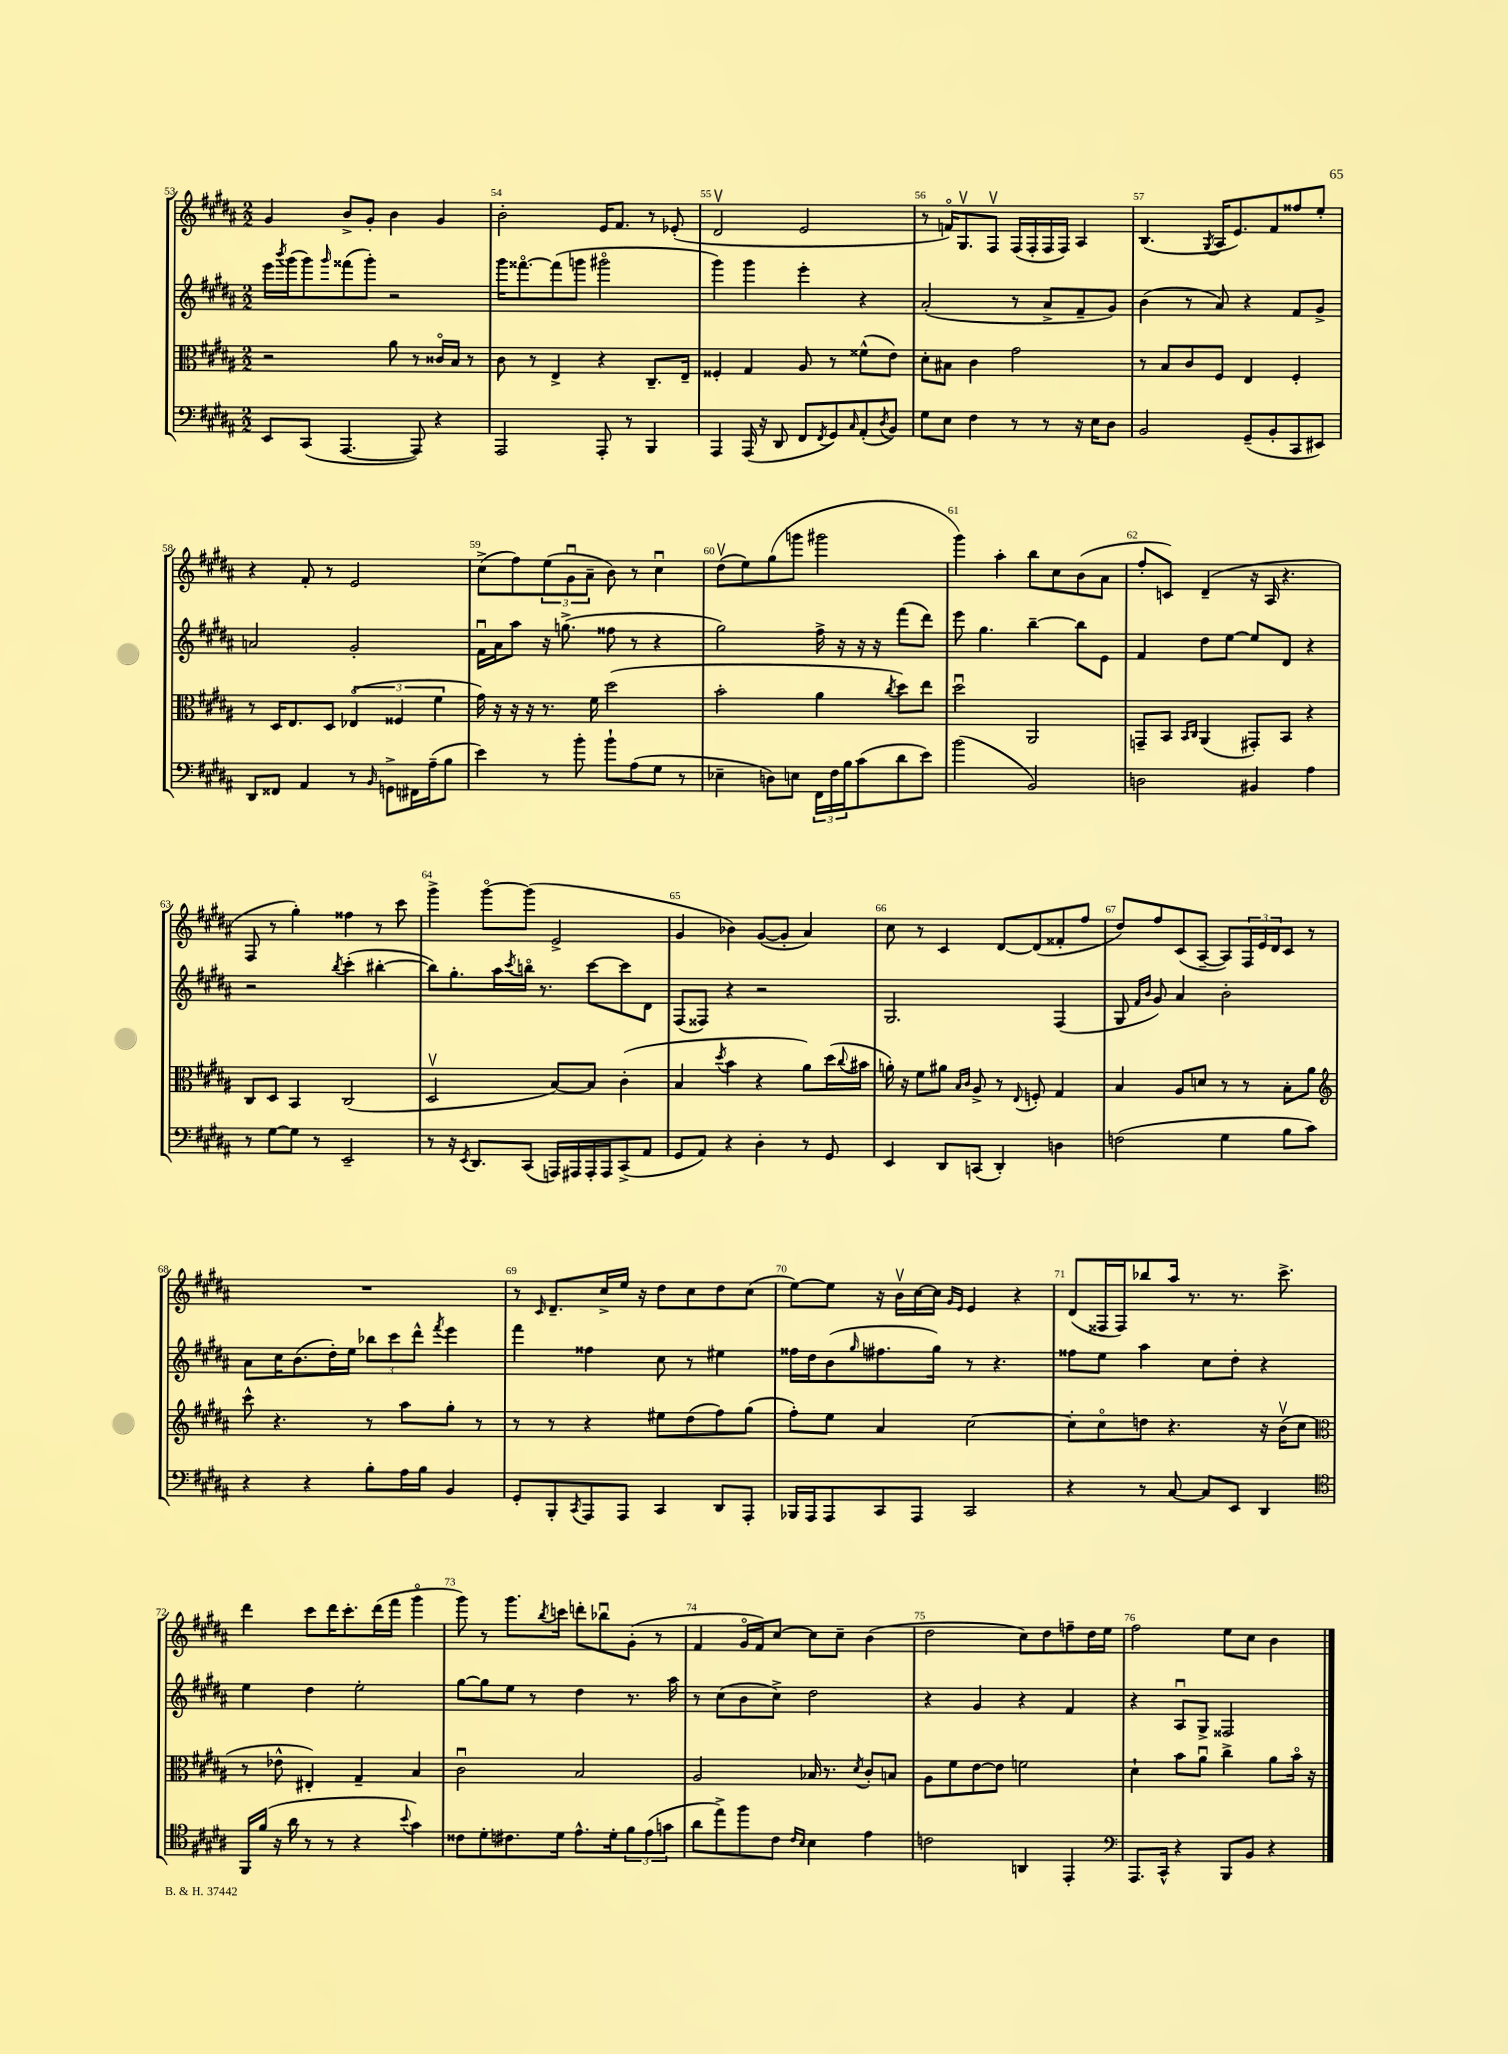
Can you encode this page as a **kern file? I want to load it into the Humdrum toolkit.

**kern	**kern	**kern	**kern
*part4	*part3	*part2	*part1
*staff4	*staff3	*staff2	*staff1
*clefF4	*clefC3	*clefG2	*clefG2
*k[f#c#g#d#a#]	*k[f#c#g#d#a#]	*k[f#c#g#d#a#]	*k[f#c#g#d#a#]
*M2/2	*M2/2	*M2/2	*M2/2
=53	=53	=53	=53
8EE/L	2r	16eee\LL	4g#/
.	.	8qbbb/	.
.	.	(16ggg#\J	.
(8CC#/J	.	8ggg#\)	.
.	.	16qqggg#/	.
[4.AAA#/	.	(8fff##X\	8b^/L
.	.	8ggg#'\J)	8g#'/J
.	8a#\	2r	4b\
8AAA#/])	8r	.	.
4r	16c##X/LL	.	4g#/
.	16B/JJ	.	.
.	8r	.	.
=54	=54	=54	=54
2AAA#/	8c#\	16ggg#\KL	2b'\
.	.	[8.fff##X\	.
.	8r	.	.
.	4E^/	(8fff##\]	.
.	.	8gggn\J	.
8AAA#'/	4r	2ggg#X\	16e/KL
.	.	.	8.f#/J
8r	.	.	.
4BBB/	8.C#~/L	.	8r
.	.	.	(8e-X'/
.	16E~/Jk	.	.
=55	=55	=55	=55
4AAA#/	4F##X'/	4ggg#\)	2d#v/
(16AAA#/	4G#/	4ggg#\	.
16r	.	.	.
8DD#/	.	.	.
8FF#/L	8A#/	4eee'\	2e/
8qFF#/	.	.	.
8GG#/)	8r	.	.
16qqC#/	.	.	.
(8AA#'/	(8f##X^^\L	4r	.
8qD#/	.	.	.
8BB/J)	8e\J)	.	.
=56	=56	=56	=56
8G#\L	8d#'\L	(2a#'/	8r
8E\J	8B#X\J	.	16fn/KL)
.	.	.	8.G#v/
4F#\	4c#\	.	.
.	.	.	8F#v/J
8r	2g#\	8r	(16F#/LL
.	.	.	16F#'/
8r	.	8a#^/L	16F#/
.	.	.	16F#/JJ)
16r	.	8f#~/	4A#/
16E\KL	.	.	.
8D#\J	.	8g#/J)	.
=57	=57	=57	=57
2BB/	8r	(4b\	(4.B/
.	8B/L	.	.
.	8c#/	8r	.
.	.	.	8qG#/
.	8F#/J	8a#/)	16A#/KL
.	.	.	8.e/)
(8GG#~/L	4E/	4r	.
8BB'/	.	.	8f#/
8CC#/	4F#'/	8f#/L	8ff##X/
8EE#X/J)	.	8g#^/J	8ee'/J
!!LO:LB:g=z
=58	=58	=58	=58
8DD#/L	8r	2an/	4r
8FF##X/J	16D#/KL	.	.
.	8.E/	.	.
4AA#/	.	.	8f#'/
.	8D#/J	.	8r
8r	(6E-X/	2g#'/	2e/
16qqBB/	.	.	.
8GGn^\L	.	.	.
.	6F##X/	.	.
16FF#X\L	.	.	.
(16A#~\J	.	.	.
.	6f#\	.	.
8B\J	.	.	.
=59	=59	=59	=59
4e\)	16g#\)	16f#u\LL	(8cc#^\L
.	16r	16a#\J	.
.	16r	8aa#\J	8ff#\)
.	16r	.	.
8r	8.r	16r	(12ee\
.	.	(8.ggn^\	.
.	.	.	12g#u\
8b'\	.	.	.
.	.	.	12a#~\J
.	16f#\	.	.
8b`\L	(2dd#\	8ff##X\	8b\)
(8A#\	.	8r	8r
8G#\J	.	4r	4cc#u\
8r	.	.	.
=60	=60	=60	=60
4E-X~\	2b'\	2gg#\)	(8dd#v\L
.	.	.	8ee\)
8Dn\L)	.	.	(8gg#\
8En\J	.	.	8gggn\J
24FF#\LL	4a#\	16ff#^\	2ggg#X\
24F#\	.	.	.
.	.	16r	.
24B\J	.	.	.
(8c#\	.	16r	.
.	.	16r	.
.	8qcc#/	.	.
8d#\	8dd#\L)	(8fff#\L	.
8e\J)	8ee\J	8ddd#\J)	.
=61	=61	=61	=61
(2b\	2dd#u\	8eee\	4ggg#\)
.	.	4.gg#\	.
.	.	.	4aa#'\
2BB/)	2AA#/	[4bb~\	8bb\L
.	.	.	8cc#\
.	.	8bb\L]	(8b\
.	.	8e\J	8a#\J
=62	=62	=62	=62
2Dn\	8GGn~/L	4f#/	8ff#'/L
.	8BB/J	.	8cn/J)
.	16qqBB/LL	.	.
.	16qqC#/JJ	.	.
.	(4AA#/	8dd#\L	(4d#~/
.	.	[8ee\J	.
4BB#X/	8GG#X'/L)	8ee/L]	16r
.	.	.	16A#/
.	8BB/J	8d#/J	4.r
4A#\	4r	4r	.
!!LO:LB:g=z
=63	=63	=63	=63
8r	8C#/L	2r	8F#/
[8G#\L	8D#/J	.	8r
8G#\J]	4BB/	.	4gg#'\)
8r	.	.	.
.	.	8qbb/	.
2EE~/	(2C#/	(4ccc#'\	4ff##X\
.	.	[4bb#X'\	8r
.	.	.	8ccc#\
=64	=64	=64	=64
8r	2D#v/	8bb#\L])	4ggg#^\
16r	.	8.gg#'\	.
8qEE/	.	.	.
8.DD#/L	.	.	.
.	.	.	[8ggg#\L
.	.	16aa#\L	.
.	.	8qccc#/	.
(8CC#/J	.	16bbn\JJ	(8ggg#\J]
.	.	8.r	.
16AAAn/LL)	[8B/L)	.	2e^/
16AAA#X/	.	.	.
16AAA#'/	8B/J]	[8ccc#\L	.
16AAA#/J	.	.	.
(8CC#^/	(4c#'\	8ccc#\]	.
8AA#/J	.	8d#\J	.
=65	=65	=65	=65
8GG#/L	4B/	(8F#/L	4g#/
8AA#/J)	.	8F##X/J)	.
.	8qdd#/	.	.
4r	4b\	4r	4b-X\)
4D#'\	4r	2r	([8g#/L
.	.	.	8g#'/J]
8r	8a#\L)	.	4a#/)
8GG#/	(16dd#\L	.	.
.	8qqcc#/	.	.
.	16b#X\JJ	.	.
=66	=66	=66	=66
4EE/	16an'\)	2.G#/	8cc#\
.	16r	.	.
.	8f#\L	.	8r
8DD#/L	8a#X\J	.	4c#/
.	16qqB/LL	.	.
.	16qqc#/JJ	.	.
(8CCn/J	8A#^/	.	.
4DD#'/)	8r	.	[8d#/L
.	8qqE/	.	.
.	8Fn'/	.	(8d#/]
4Dn\	4G#/	(4F#/	8f##X'/
.	.	.	8ff#/J
=67	=67	=67	=67
(2Fn\	4B/	8G#/	8dd#/L)
.	.	16qqf#/LL	.
.	.	16qqb/JJ	.
.	.	8g#/)	8ff#/
.	8A#/L	4a#/	(8c#/
.	8dn/J	.	[8A#~/J
4G#\	8r	2b'\	8A#/L])
.	8r	.	24F#/L
.	.	.	24e/
.	.	.	24d#/J
8B\L	8B'\L	.	8c#/J
8c#\J)	8a#\J	.	8r
!!LO:LB:g=z
=68	=68	=68	=68
*	*clefG2	*	*
4r	8ccc#^^\	8a#\L	1r
.	4.r	16cc#\K	.
.	.	(8.b\	.
4r	.	.	.
.	.	16dd#'\L)	.
.	.	16ee\JJ	.
8B'\L	8r	12bb-X\L	.
.	.	12ccc#\	.
16A#\L	8aa#\L	.	.
.	.	12ddd#^^\J	.
16B\JJ	.	.	.
.	.	8qfff#/	.
4BB/	8gg#'\J	4eee\	.
.	8r	.	.
=69	=69	=69	=69
8GG#'/L	8r	4fff#\	8r
.	.	.	16qqc#/
8BBB'/	8r	.	8.d#~/L
8qCC#/	.	.	.
8AAA#/	4r	4ff##X\	.
.	.	.	16cc#^/L
8AAA#/J	.	.	16ee/JJ
.	.	.	16r
4CC#/	8ee#X\L	8cc#\	8dd#\L
.	(8dd#\	8r	8cc#\
8DD#/L	8ff#\)	4ee#X\	8dd#\
8AAA#'/J	(8gg#\J	.	(8cc#\J
=70	=70	=70	=70
16BBB-X/LL	8ff#'\L)	16ff##X\LL	[8ee\L)
16AAA#/J	.	16dd#\J	.
8AAA#/	8ee\J	(8b\	8ee\J]
.	.	16qqgg#/	.
8CC#/	4a#/	8.ff#X\	16r
.	.	.	16bv\LL
8AAA#/J	.	.	[16cc#\
.	.	16gg#\Jk)	16cc#\JJ]
.	.	.	16qqg#/LL
.	.	.	16qqe/JJ
2CC#/	[2cc#\	8r	4e/
.	.	4.r	.
.	.	.	4r
=71	=71	=71	=71
4r	8cc#'\L]	8ff##X\L	(8d#/L
.	8cc#\	8ee\J	16F##X/L
.	.	.	16F##/J)
8r	8ddn\J	4aa#\	8bb-X/
[8C#/	4.r	.	16aa#/Jk
.	.	.	8.r
8C#/L]	.	8cc#\L	.
8EE/J	.	8dd#'\J	8.r
4DD#/	16r	4r	.
.	(16bv\KL	.	8.ccc#^\
.	8cc#\J	.	.
!!LO:LB:g=z
=72	=72	=72	=72
*clefC4	*clefC3	*	*
16FF#/LL	8r	4ee\	4ddd#\
(16f#/JJ	.	.	.
16r	8e-X^^\	.	.
16a#\	.	.	.
8r	4E#X'/)	4dd#\	8ccc#\L
8r	.	.	16ddd#\K
.	.	.	8.ccc#'\
4r	4G#~/	2ee'\	.
.	.	.	(16ddd#\L
.	.	.	16fff#\JJ
8qqb/	.	.	.
4g#\)	4B/	.	4ggg#\
=73	=73	=73	=73
8c##X\L	2c#u\	[8gg#\L	8ggg#\)
8d#'\	.	8gg#\]	8r
8.c#X\	.	8ee\J	8.ggg#\L
.	.	8r	.
.	.	.	8qbb/
16d#\Jk	.	.	16cccn\Jk
8.e^^\L	2B/	4dd#\	8dddn'\L
.	.	.	8bb-Xu\
16d#'\k	.	.	.
12f#\	.	8.r	(8g#'\J
(12e\	.	.	.
.	.	.	8r
12gn\J	.	.	.
.	.	16aa#\	.
=74	=74	=74	=74
8a#\L	2A#/	8r	4f#/
8ee^\)	.	(8cc#\L	.
8ff#\	.	8b\	16g#/LL
.	.	.	16f#/J)
8c#\J	.	8cc#^\J)	[8cc#/J
16qqc#/LL	.	.	.
16qqB/JJ	.	.	.
4B\	16B-X/	2dd#\	8cc#\L]
.	8.r	.	.
.	.	.	8cc#~\J
.	8qd#/	.	.
4e\	8c#'/L	.	(4b\
.	8Bn/J	.	.
=75	=75	=75	=75
2cn\	8A#\L	4r	2dd#\
.	8f#\	.	.
.	[8e\	4g#/	.
.	8e\J]	.	.
4AAn/	2fn\	4r	8cc#\L)
.	.	.	8dd#\
4EE'/	.	4f#/	8ffn~\
.	.	.	16dd#\L
.	.	.	16ee\JJ
=76	=76	=76	=76
*clefF4	*	*	*
8.AAA#/L	4d#`\	4r	2ff#\
16CC#^^/Jk	.	.	.
4r	8b\L	8A#u/L	.
.	8a#u\J	8G#^/J	.
8BBB/L	4cc#^\	2F##X/	8ee\L
8BB/J	.	.	8cc#\J
4r	8a#\L	.	4b\
.	16b\Jk	.	.
.	16r	.	.
==	==	==	==
*-	*-	*-	*-
